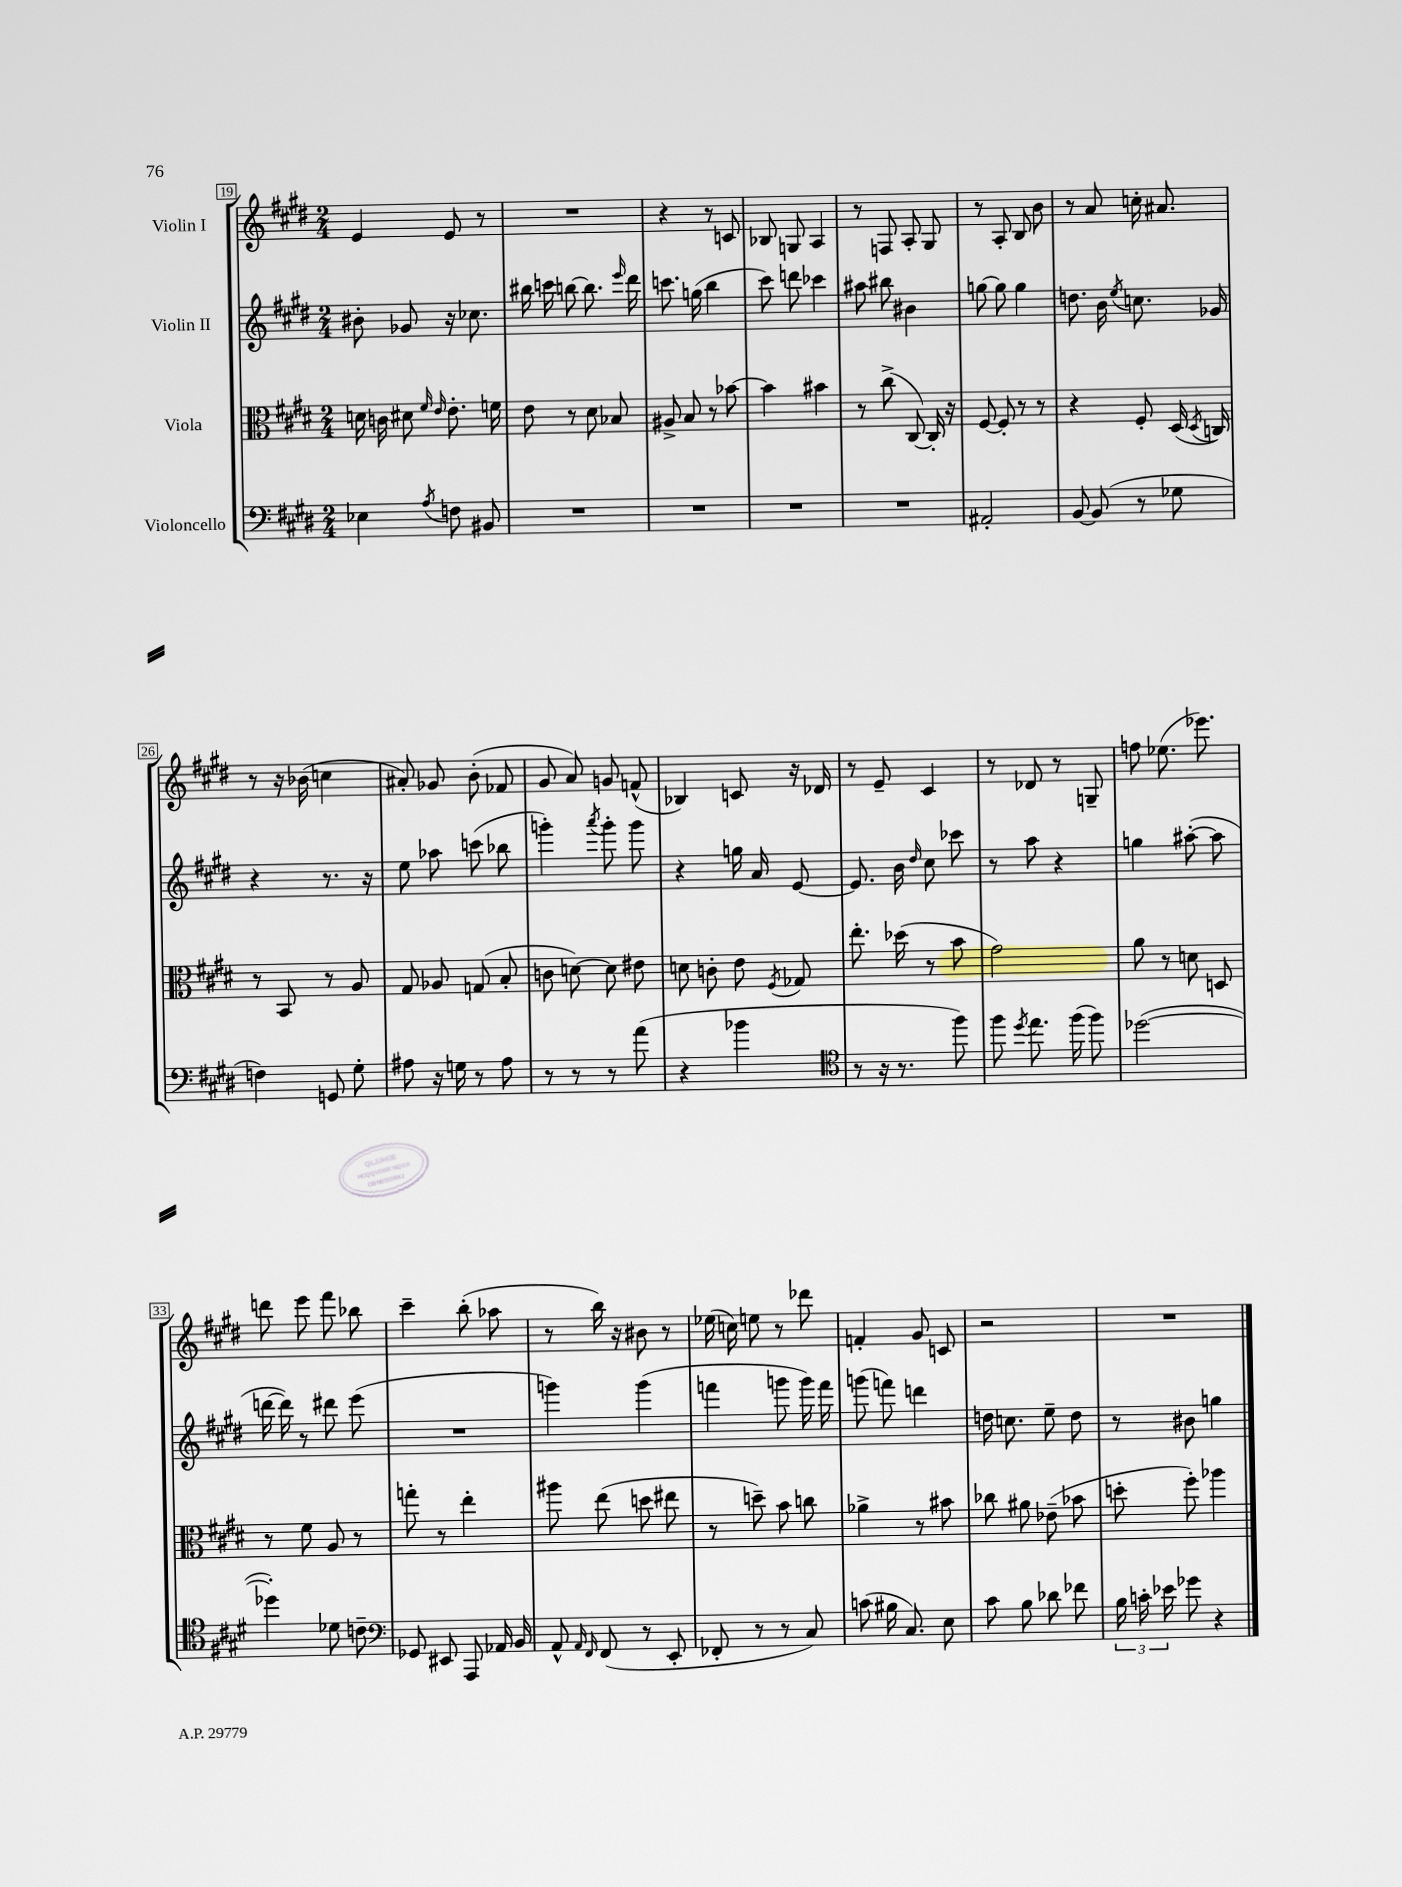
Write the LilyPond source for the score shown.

<<
\new StaffGroup <<
\new Staff = "s0" \with { instrumentName = "Violin I" } {
    \clef treble \key e \major \numericTimeSignature \time 2/4
    \autoBeamOff e'4 e'8 r8 |
    R2 |
    r4 r8 c'8 |
    bes8 g8 a4 |
    r8 f8 a8-. gis8 |
    r8 a8-. b8 b'8 |
    r8 a'8 c''16-. ais'8. |
    r8 r16 bes'16( c''4 |
    ais'8-.) ges'8 b'8-.( fes'8 |
    gis'8 a'8) g'8 f'8-^( |
    bes4) c'8 r16 des'16 |
    r8 e'8-- cis'4 |
    r8 des'8 r8 g8-- |
    f''8 ees''8.( ees'''8.) |
    d'''8 e'''8 fis'''8 bes''8 |
    cis'''4-- b''8-.( aes''8 |
    r8 b''16) r16 bis'8 r8 |
    ees''16( c''16) e''8 r8 des'''8 |
    f'4-. gis'8 c'8 |
    r2 |
    R2 \bar "|." |
}
\new Staff = "s1" \with { instrumentName = "Violin II" } {
    \clef treble \key e \major \numericTimeSignature \time 2/4
    \autoBeamOff bis'8-. ges'8 r16 ces''8. |
    bis''16 c'''16 b''8~ b''8. \grace { e'''16 } dis'''16 |
    c'''8. g''16( b''4 |
    cis'''8) d'''8 ces'''4 |
    ais''8 bis''8 bis'4 |
    g''8~ g''8 g''4 |
    d''8. b'16 \acciaccatura { e''8 } c''8. ges'16 |
    r4 r8. r16 |
    e''8 aes''8 c'''8( bes''8 |
    g'''4-.) \acciaccatura { a'''8 } g'''8-. g'''8 |
    r4 g''16 a'16 e'8~ |
    e'8. b'16 \grace { dis''16 } cis''8 ces'''8 |
    r8 a''8 r4 |
    g''4 ais''8~-.( ais''8 |
    d'''16~ d'''16) r8 dis'''8 e'''8( |
    R2 |
    g'''4) g'''4( |
    f'''4 g'''8 g'''16) f'''16 |
    g'''8( f'''8) d'''4 |
    d''16 c''8. e''8-- d''8 |
    r8 bis'8 g''4 \bar "|." |
}
\new Staff = "s2" \with { instrumentName = "Viola" } {
    \clef alto \key e \major \numericTimeSignature \time 2/4
    \autoBeamOff d'16 c'16 dis'8 \grace { fis'16 e'16 } e'8.-. f'16 |
    e'8 r8 dis'8 bes8 |
    ais8-> b8 r8 bes'8~ |
    bes'4 bis'4 |
    r8 cis''8->( cis8~) cis16-. r16 |
    fis8~ fis8-. r8 r8 |
    r4 fis8-. dis16( \acciaccatura { dis8 } c16) |
    r8 b,8 r8 a8 |
    gis8 aes8 g8( b8-. |
    c'8 d'8~) d'8 eis'8 |
    d'8 c'8-. e'8 \acciaccatura { fis8 } ges8 |
    e''8.-. des''16( r8 b'8 |
    gis'2) |
    a'8 r8 d'8 d8 |
    r8 fis'8 a8 r8 |
    g''8-. r8 e''4-. |
    ais''8 e''8( d''8 eis''8 |
    r8 d''8--) b'8 c''8 |
    aes'4-> r8 bis'8 |
    ces''8 ais'8 ees'8--( bes'8 |
    d''8-. fis''8-.) aes''4 \bar "|." |
}
\new Staff = "s3" \with { instrumentName = "Violoncello" } {
    \clef bass \key e \major \numericTimeSignature \time 2/4
    \autoBeamOff ees4 \acciaccatura { a8 } f8 bis,8 |
    R2 |
    R2 |
    R2 |
    R2 |
    ais,2-. |
    b,8~ b,8( r8 ges8 |
    f4) g,8 gis8-. |
    ais8 r16 g16 r8 ais8 |
    r8 r8 r8 a'8( |
    r4 bes'4 |
    \clef tenor r8 r16 r8. fis''8) |
    fis''8 \acciaccatura { dis''8 } e''8. fis''16( fis''8) |
    des''2~( |
    des''4-.) des'8 c'8-- |
    \clef bass ges,8 eis,8 a,,8 aes,16 b,16 |
    a,8-^ \grace { a,16 fis,16 } fis,8( r8 e,8-. |
    fes,8-. r8 r8 cis8) |
    c'8( bis16 cis8.) e8 |
    cis'8 b8 des'8 fes'8 |
    \tuplet 3/2 { b16 c'16-. ees'16 } ges'8 r4 \bar "|." |
}
>>
>>
\layout { \context { \Score currentBarNumber = #19 \override BarNumber.stencil = #(make-stencil-boxer 0.1 0.3 ly:text-interface::print) } }
